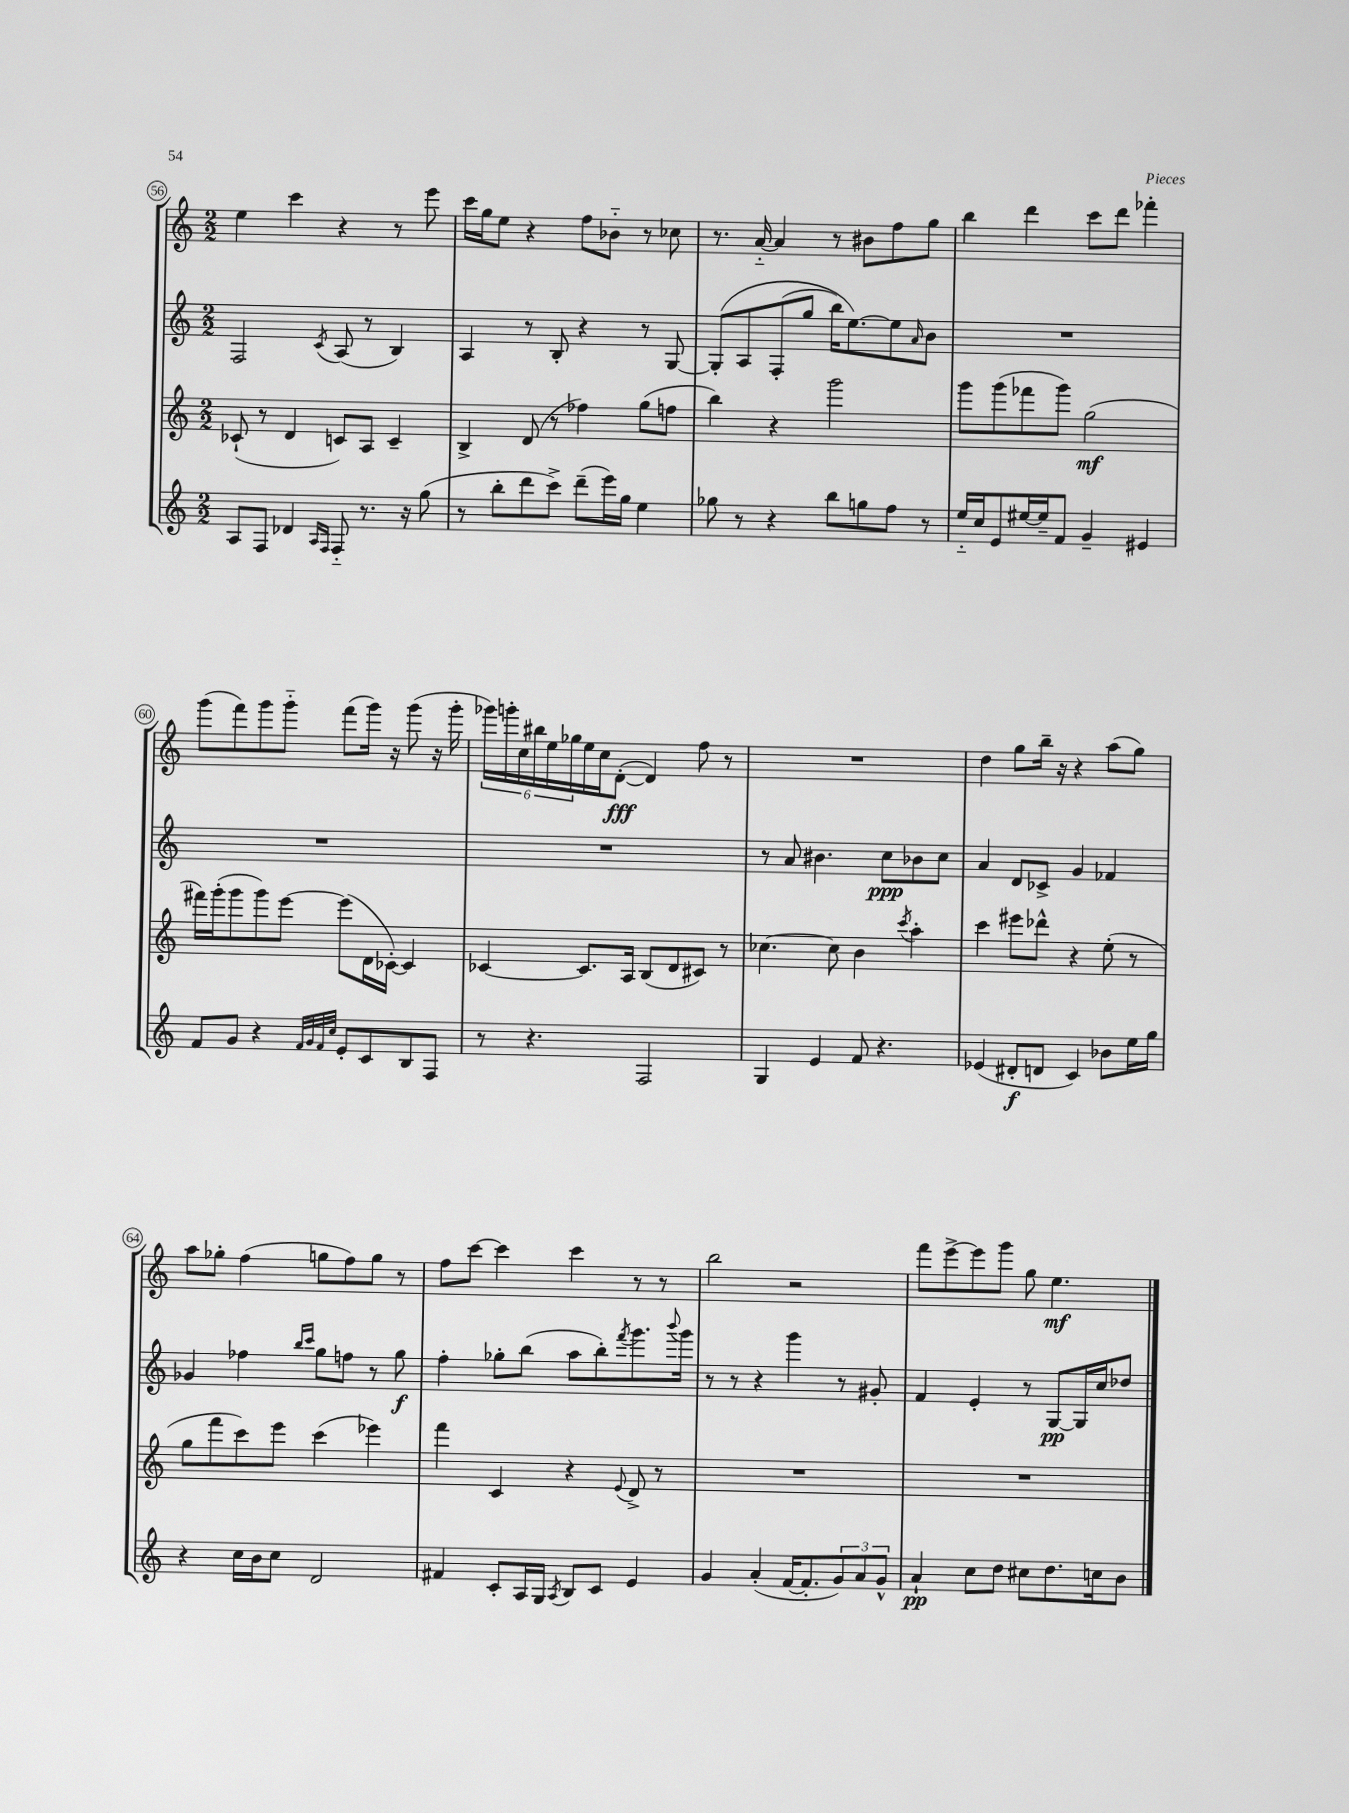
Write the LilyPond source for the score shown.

<<
\new StaffGroup <<
\new Staff = "s0" {
    \clef treble \key c \major \numericTimeSignature \time 2/2
    e''4 c'''4 r4 r8 e'''8 |
    c'''16 g''16 e''8 r4 f''8 bes'8-_ r8 ces''8 |
    r8. a'16~-_ a'4 r8 bis'8 f''8 g''8 |
    b''4 d'''4 c'''8 d'''8 fes'''4-. |
    g'''8( f'''8) g'''8 g'''8-_ f'''8( g'''16) r16 g'''8( r16 g'''16-. |
    \tuplet 6/4 { ges'''16) g'''16-. c''16 bis''16 e''16 ges''16 } e''16 c''16 d'8~-.\fff( d'4) f''8 r8 |
    R1 |
    d''4 g''8 b''16-- r16 r4 a''8( g''8) |
    a''8 ges''8-. f''4( g''8 f''8) g''8 r8 |
    f''8 c'''8~ c'''4 c'''4 r8 r8 |
    b''2 r2 |
    f'''8 e'''8~-> e'''8 g'''8 g''8 e''4.\mf \bar "|." |
}
\new Staff = "s1" {
    \clef treble \key c \major \numericTimeSignature \time 2/2
    f2 \acciaccatura { c'8 } a8( r8 b4) |
    a4 r8 b8-. r4 r8 g8~ |
    g8-.\( a8 f8-.( g''8 b''16) e''8.~\) e''8 \grace { a'16 } b'8 |
    R1 |
    R1 |
    R1 |
    r8 a'8 bis'4. c''8\ppp bes'8 c''8 |
    a'4 d'8 ces'8-> g'4 fes'4 |
    ges'4 fes''4 \grace { b''16 c'''16 } g''8 f''8 r8 g''8\f |
    f''4-. ges''8-. b''8( a''8 b''8-.) \acciaccatura { f'''8 } g'''8. \appoggiatura { b'''8 } g'''16 |
    r8 r8 r4 g'''4 r8 gis'8-. |
    f'4 e'4-. r8 g8~\pp g16 c''16 des''8 \bar "|." |
}
\new Staff = "s2" {
    \clef treble \key c \major \numericTimeSignature \time 2/2
    ces'8-!( r8 d'4 c'8) a8 c'4-- |
    b4-> d'8( r8 fes''4) g''8( f''8 |
    b''4) r4 g'''2 |
    g'''8 g'''8( fes'''8 g'''8) g''2\mf( |
    fis'''16) g'''16-.( g'''8 g'''8) e'''8~ e'''8( d'16 ces'16~-.) ces'4 |
    ces'4~ ces'8. a16 b8( d'8 cis'8) r8 |
    ces''4.~ ces''8 b'4 \acciaccatura { c'''8 } a''4-. |
    c'''4 eis'''8 des'''8-^ r4 e''8-.( r8 |
    g''8 f'''8 c'''8) e'''8 c'''4( ees'''4) |
    f'''4 c'4 r4 \appoggiatura { e'8 } d'8-> r8 |
    R1 |
    R1 \bar "|." |
}
\new Staff = "s3" {
    \clef treble \key c \major \numericTimeSignature \time 2/2
    a8 f8 des'4 \grace { a16 f16 } f8-_ r8. r16 g''8( |
    r8 b''8-. d'''8 c'''8->) d'''8--( e'''16) g''16 e''4 |
    ges''8 r8 r4 b''8 g''8 f''8 r8 |
    e''16-_ c''16 e'8 eis''16~ eis''16-- f'8 g'4-- eis'4 |
    f'8 g'8 r4 \grace { f'32 g'32 f'32 c''32 } e'8-. c'8 b8 f8 |
    r8 r4. f2 |
    g4 e'4 f'8 r4. |
    ees'4( dis'8-.\f d'8 c'4) bes'8 e''16 g''16 |
    r4 c''16 b'16 c''8 d'2 |
    fis'4 c'8-. a16 g16 \acciaccatura { a8 } b8 c'8 e'4 |
    g'4 a'4-.( f'16~ f'8.-. \tuplet 3/2 { g'8) a'8 g'8-^ } |
    a'4-!\pp c''8 d''8 cis''8 d''8. c''16 b'8 \bar "|." |
}
>>
>>
\layout { \context { \Score currentBarNumber = #56 \override BarNumber.stencil = #(make-stencil-circler 0.1 0.3 ly:text-interface::print) } }
